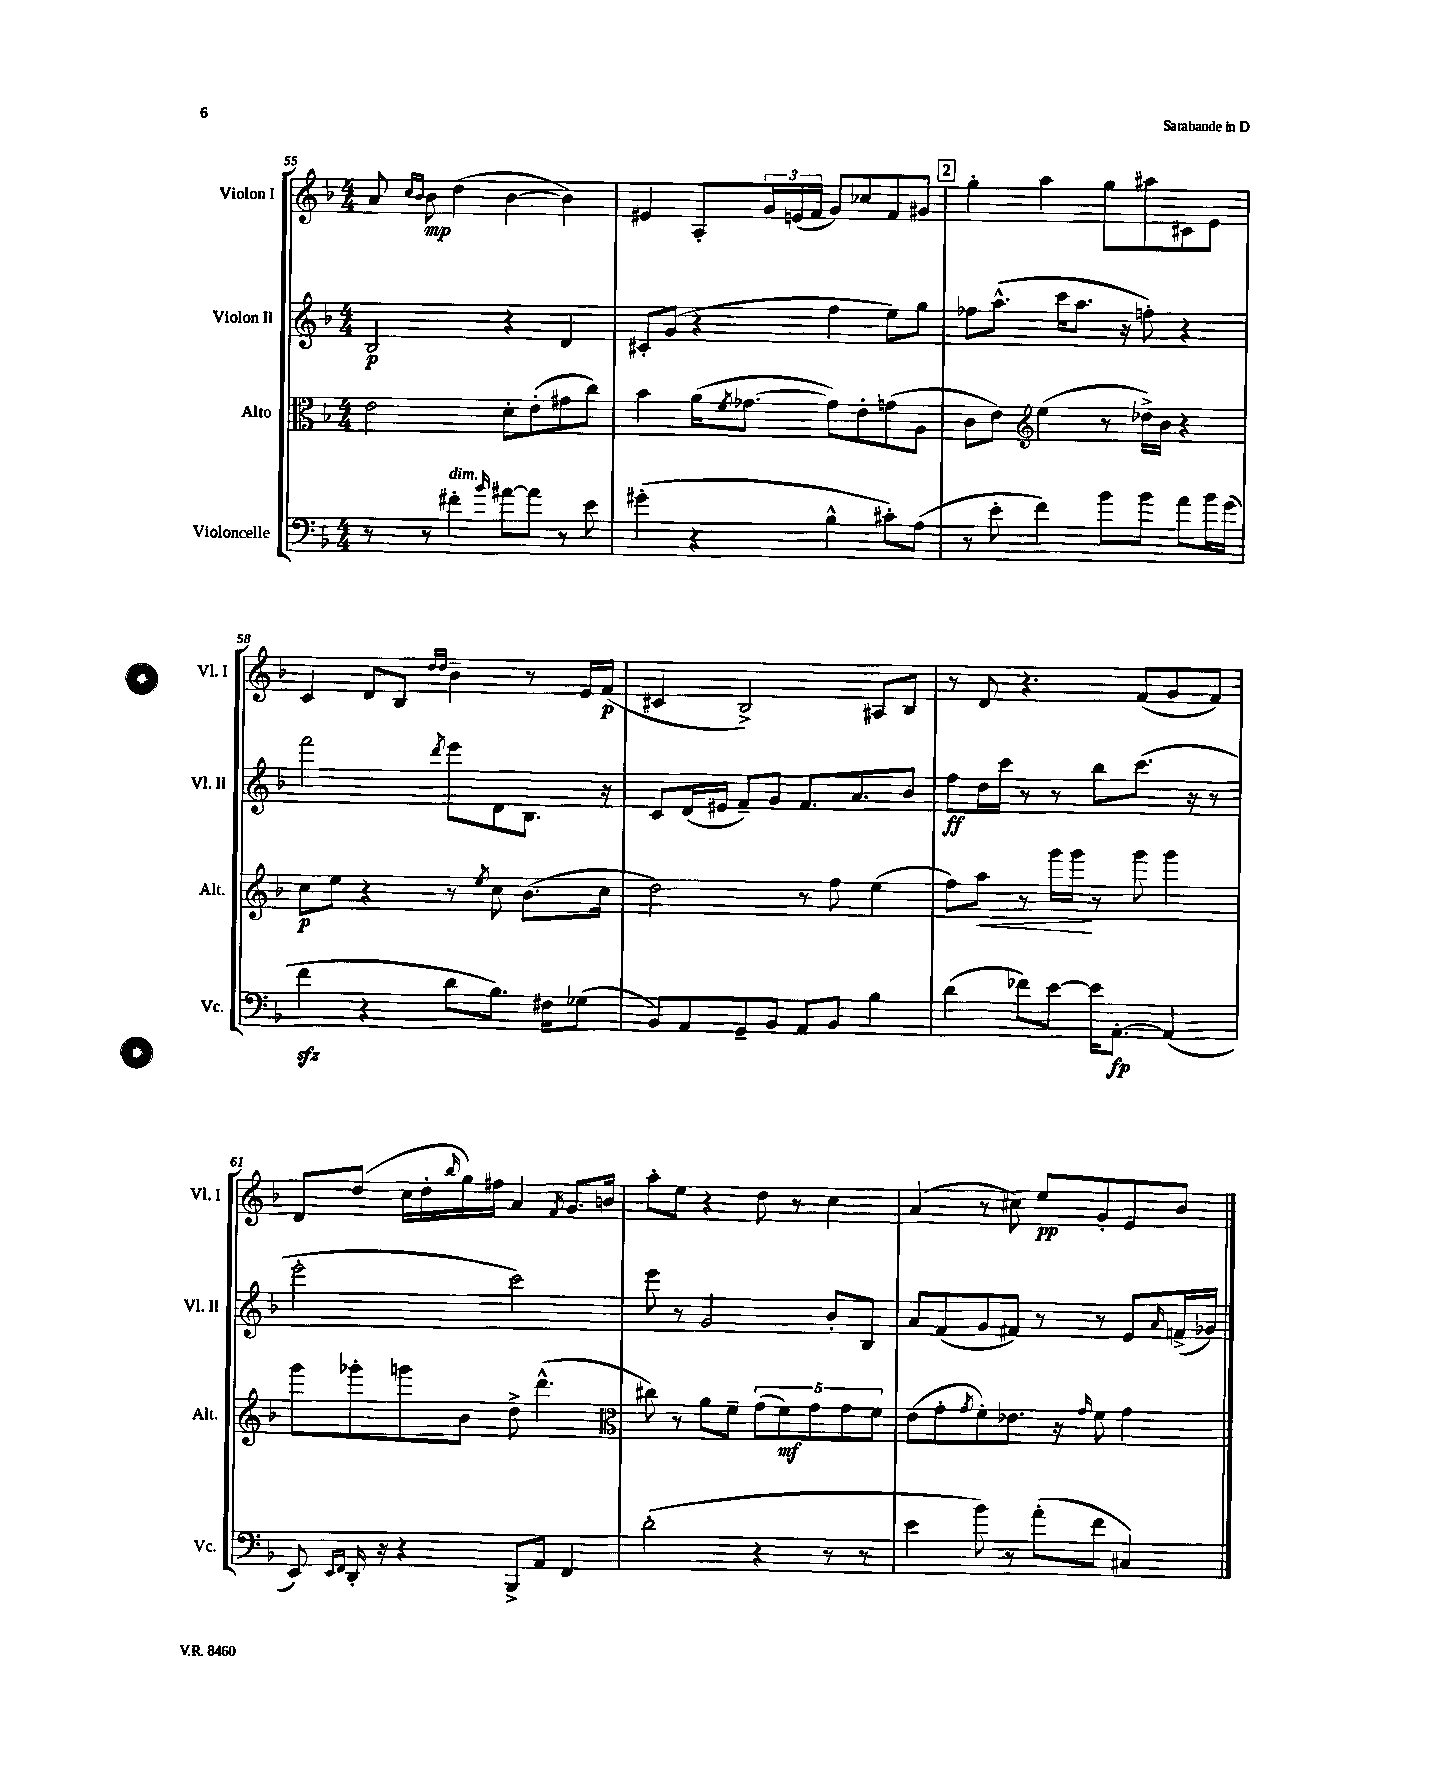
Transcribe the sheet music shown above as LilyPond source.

<<
\new StaffGroup <<
\new Staff = "s0" \with { instrumentName = "Violon I" shortInstrumentName = "Vl. I" } {
    \clef treble \key f \major \numericTimeSignature \time 4/4
    a'8 \grace { c''16 bes'16 } bes'8\mp d''4( bes'4~ bes'4) |
    eis'4 a8-. \tuplet 3/2 { g'16 e'16( f'16 } g'8) ces''8 f'8 gis'8 |
    \mark \markup { \box "2" } g''4-. a''4 g''8 ais''8 cis'8 e'8 |
    c'4 d'8 bes8 \grace { d''16 d''16 } bes'4-- r8 e'16 f'16\p( |
    cis'4 bes2->) ais8 bes8 |
    r8 d'8 r4. f'8( g'8 f'8) |
    d'8 d''8( c''16 d''16-. \grace { bes''16 } g''16) fis''16 a'4 \acciaccatura { f'8 } g'8. b'16 |
    a''8-. e''8 r4 d''8 r8 c''4 |
    a'4( r8 cis''8) e''8\pp g'8-. e'8 bes'8 \bar "|." |
}
\new Staff = "s1" \with { instrumentName = "Violon II" shortInstrumentName = "Vl. II" } {
    \clef treble \key f \major \numericTimeSignature \time 4/4
    bes2\p r4 d'4 |
    cis'8-. g'8( r4 f''4 e''8) g''8 |
    \mark \markup { \box "2" } fes''8 a''8.-^( c'''16 a''8. r16 f''8-.) r4 |
    f'''2 \acciaccatura { d'''8 } e'''8 d'8 bes8. r16 |
    c'8 d'16( eis'16 f'8--) g'8 f'8. a'8. bes'8 |
    f''8\ff d''16 c'''16 r8 r8 bes''8 c'''8.( r16 r8 |
    e'''2-. c'''2) |
    e'''8 r8 g'2 bes'8-. bes8 |
    a'8 f'8( g'8 fis'8) r8 r8 e'8 \grace { a'16 } f'16->( ges'16) \bar "|." |
}
\new Staff = "s2" \with { instrumentName = "Alto" shortInstrumentName = "Alt." } {
    \clef alto \key f \major \numericTimeSignature \time 4/4
    e'2 d'8-. e'8-.( gis'8 c''8) |
    bes'4 a'16( \acciaccatura { f'8 } ges'8.~ ges'8) e'8-. g'8( a8 |
    \mark \markup { \box "2" } c'8 e'8) \clef treble e''4( r8 des''16->) bes'16 r4 |
    c''8\p e''8 r4 r8 \acciaccatura { e''8 } c''8 bes'8.( c''16 |
    d''2) r8 f''8 e''4( |
    f''8) a''8\< r8 g'''16 g'''16\! r8 g'''8 g'''4 |
    g'''8 ges'''8-. g'''8 bes'8 d''8-> d'''4.-^( |
    \clef alto cis''8) r8 a'8 f'8-- \tuplet 5/4 { g'8( f'8\mf) g'8 g'8 f'8 } |
    e'8( g'8-. \acciaccatura { g'8 } f'8-.) ees'8. r16 \grace { g'16 } f'8 g'4 \bar "|." |
}
\new Staff = "s3" \with { instrumentName = "Violoncelle" shortInstrumentName = "Vc." } {
    \clef bass \key f \major \numericTimeSignature \time 4/4
    r8 r8 fis'4-.^\markup { \italic "dim." } \grace { bes'16 } ais'8~ ais'8 r8 e'8 |
    gis'4-.( r4 bes4-^ cis'8-.) a8( |
    \mark \markup { \box "2" } r8 e'8-. f'4) bes'8 bes'8 a'8 bes'16 g'16( |
    f'4\sfz r4 d'8 bes8.) fis16 ges8( |
    bes,8) a,8 g,8-- bes,8 a,8 bes,8 bes4 |
    d'4( fes'8) e'8~ e'16 a,8.~-.\fp a,4( |
    e,8) \grace { e,16 f,16 } d,16-. r16 r4 bes,,8-> a,8 f,4 |
    d'2-.( r4 r8 r8 |
    e'4 bes'8) r8 a'8-.( f'8 cis4) \bar "|." |
}
>>
>>
\layout { \context { \Score currentBarNumber = #55 } }
